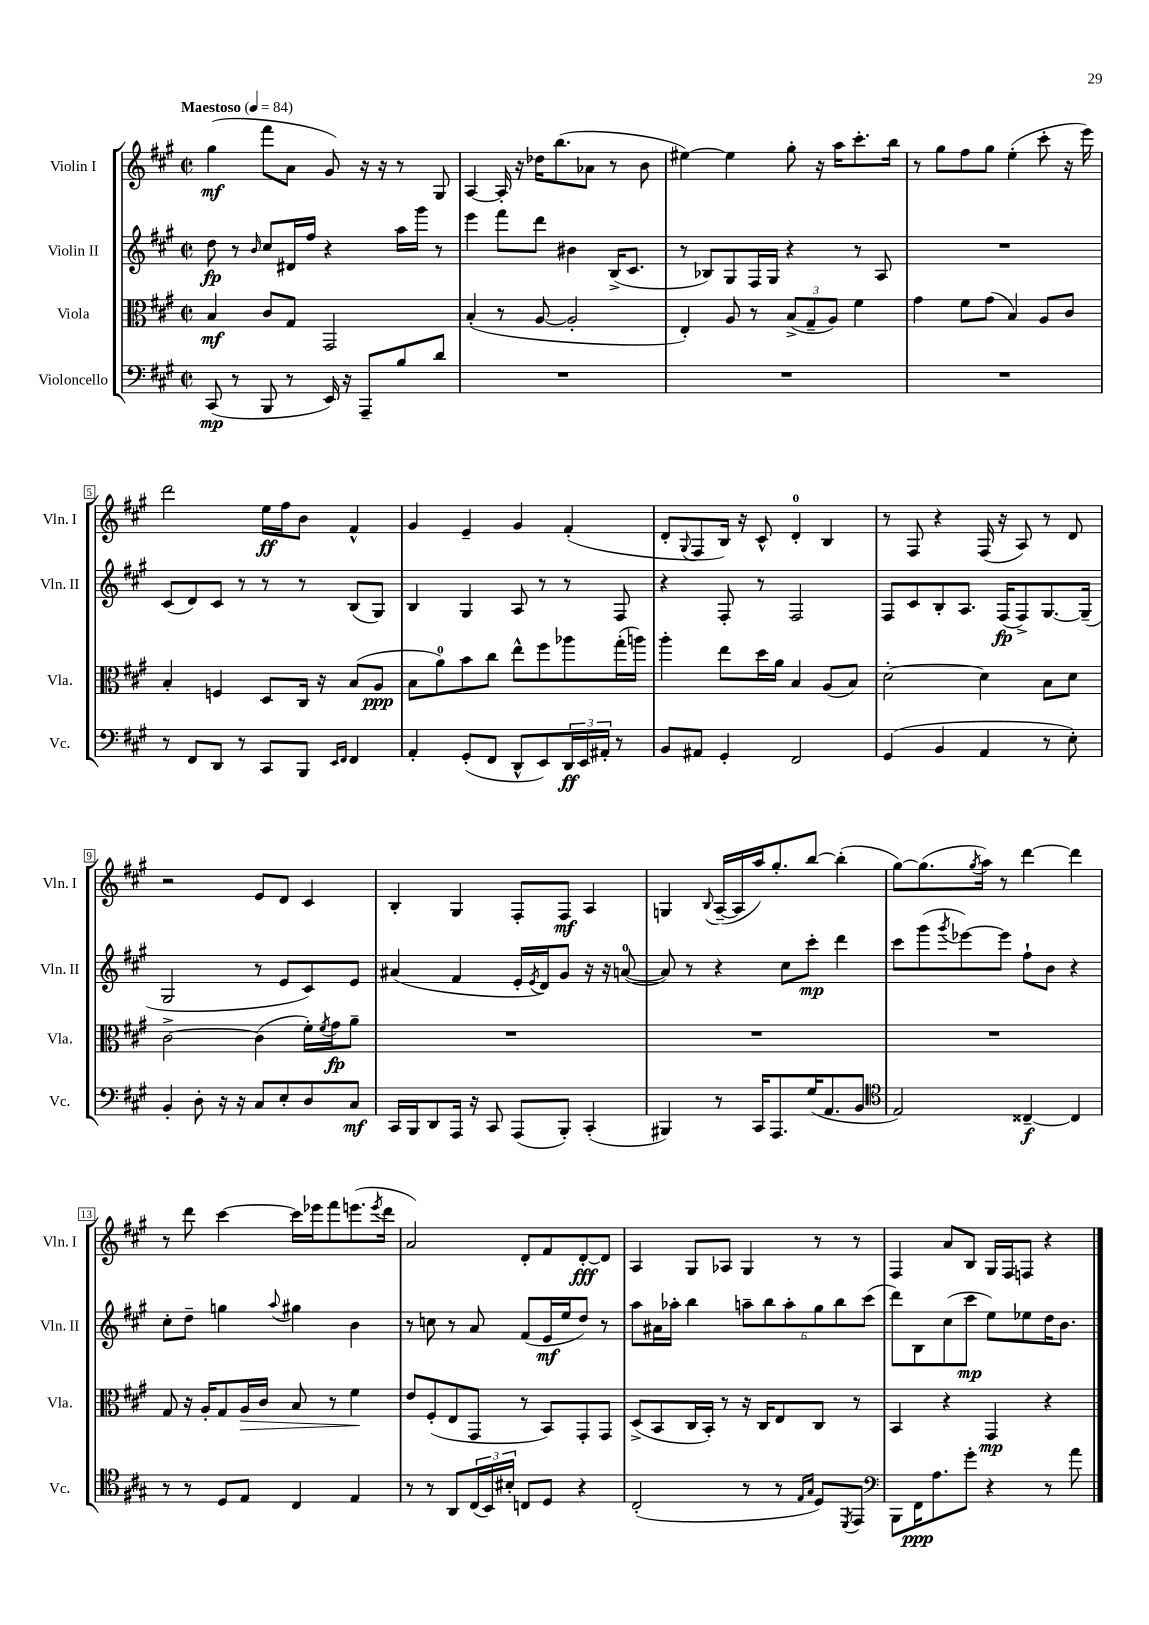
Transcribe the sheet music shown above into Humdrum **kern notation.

**kern	**kern	**kern	**kern
*staff4	*staff3	*staff2	*staff1
*clefF4	*clefC3	*clefG2	*clefG2
*k[f#c#g#]	*k[f#c#g#]	*k[f#c#g#]	*k[f#c#g#]
*M2/2	*M2/2	*M2/2	*M2/2
*met(c|)	*met(c|)	*met(c|)	*met(c|)
*MM84	*MM84	*MM84	*MM84
(8CC#/	4B/	8dd\	(4gg#\
8r	.	8r	.
.	.	16qqb/	.
8BBB/	8c#/L	8cc#/L	8fff#\L
8r	8G#/J	16d#/L	8a\J
.	.	16ff#/JJ	.
16EE/)	2GG#/	4r	8g#/)
16r	.	.	.
8AAA~/L	.	.	16r
.	.	.	16r
8B/	.	16aa\LL	8r
.	.	16ggg#\JJ	.
8d/J	.	8r	8G#/
=	=	=	=
1r	(4B'/	4eee\	[4A/
.	8r	8fff#\L	16A'/]
.	.	.	16r
.	[8A/	8ddd\J	16dd-\LK
.	.	.	(8.bb\
.	2A'/]	4b#\	.
.	.	.	8a-\J
.	.	(16B^/LK	8r
.	.	8.c#/J	.
.	.	.	8b\
=	=	=	=
1r	4E'/)	8r	[4ee#\)
.	.	8B-/L)	.
.	8A/	8G#/	4ee#\]
.	8r	16F#/L	.
.	.	16G#/JJ	.
.	(12B^/L	4r	8gg#'\
.	12G#~/	.	.
.	.	.	16r
.	12A/J)	.	.
.	.	.	16aa\LK
.	4f#\	8r	8.ccc#'\
.	.	8A/	.
.	.	.	16bb\Jk
=	=	=	=
1r	4g#\	1r	8r
.	.	.	8gg#\L
.	8f#\L	.	8ff#\
.	(8g#\J	.	8gg#\J
.	4B/)	.	(4ee'\
.	8A/L	.	8ccc#'\
.	8c#/J	.	16r
.	.	.	16eee\)
=	=	=	=
8r	4B'/	(8c#/L	2ddd\
8FF#/L	.	8d/)	.
8DD/J	4F/	8c#/J	.
8r	.	8r	.
8CC#/L	8D/L	8r	16ee\LL
.	.	.	16ff#\J
8BBB/J	16C#/Jk	8r	8b\J
.	16r	.	.
16qqEE/LL	.	.	.
16qqFF#/JJ	.	.	.
4FF#/	(8B/L	(8B/L	4f#^^/
.	8A/J	8G#/J)	.
=	=	=	=
4AA'/	8B\L	4B/	4g#/
.	8a\)	.	.
(8GG#'/L	8b\	4G#/	4e~/
8FF#/J	8cc#\J	.	.
8DD^^/L	8ee^^\L	8A/	4g#/
8EE/)	8ff#\	8r	.
24DD/L	8aa-\	8r	(4f#'/
24EE/	.	.	.
24AA#'/JJ	.	.	.
8r	(16gg#'\L	8F#/	.
.	16aa\JJ)	.	.
=	=	=	=
8BB/L	4aa'\	4r	8d'/L
.	.	.	8qqG#/
8AA#/J	.	.	8F#/
4GG#'/	8ee\L	8F#'/	16B/Jk)
.	.	.	16r
.	16dd\L	8r	8c#^^/
.	16a\JJ	.	.
2FF#/	4B/	2F#/	4d'/
.	(8A/L	.	4B/
.	8B/J)	.	.
=	=	=	=
(4GG#/	[2d'\	8F#/L	8r
.	.	8c#/	8F#/
4BB/	.	8B'/	4r
.	.	8.A/J	.
4AA/	4d\]	.	(16F#/
.	.	(16F#/LK	16r
.	.	8F#^/)	8A/)
8r	8B\L	[8.G#/	8r
8E'\)	8d\J	.	8d/
.	.	(16G#~/]Jk	.
=	=	=	=
4BB'/	[2c#^\	2G#/	2r
8D'\	.	.	.
16r	.	.	.
16r	.	.	.
8C#/L	(4c#\]	8r	8e/L
8E'/	.	8e/L	8d/J
8D/	16f#'\LL)	8c#/)	4c#/
.	8qf#/	.	.
.	16g#\J	.	.
8C#/J	8a~\J	8e/J	.
=	=	=	=
16CC#/LL	1r	(4a#/	4B'/
16BBB/J	.	.	.
8DD/	.	.	.
16AAA/Jk	.	4f#/	4G#/
16r	.	.	.
8CC#/	.	.	.
(8AAA/L	.	16e'/LL	8F#'/L
.	.	8qe/	.
.	.	16d/J)	.
8BBB'/J)	.	8g#/J	8F#/J
(4CC#'/	.	16r	4A/
.	.	16r	.
.	.	([8a/	.
=	=	=	=
4BBB#/)	1r	8a/])	4G/
.	.	8r	.
.	.	.	8qqB/
8r	.	4r	([16A~/LL
.	.	.	16A/]
16CC#/LK	.	.	16aa/J)
8.AAA/	.	.	8.gg#'/
.	.	8cc#\L	.
(16G#/K	.	8ccc#'\J	[8bb/J
8.AA/	.	.	.
.	.	4ddd\	(4bb'\]
8BB/J	.	.	.
=	=	=	=
*clefC4	*	*	*
2E/)	1r	8ccc#\L	[8gg#\L)
.	.	(8ggg#\	(8.gg#\]
.	.	8qggg#/	.
.	.	[8eee-\)	.
.	.	.	8qgg#/
.	.	.	16aa\Jk)
.	.	8eee-\]J	8r
[4C##~/	.	8ff#`\L	[4ddd\
.	.	8b\J	.
4C##/]	.	4r	4ddd\]
=	=	=	=
8r	8G#/	8cc#'\L	8r
8r	16r	8dd~\J	8ddd\
.	16A'/LK	.	.
8D/L	8G#/	4gg\	[4ccc#\
8E/J	16A/L	.	.
.	16c#/JJ	.	.
.	.	8qqaa/	.
4C#/	8B/	4gg#\	16ccc#\]LL
.	.	.	16eee-\J
.	8r	.	8fff#\
4E/	4f#\	4b\	(8.eee\
.	.	.	8qeee/
.	.	.	16ddd\Jk
=	=	=	=
8r	8e/L	8r	2a/)
8r	(8F#'/	8cc\	.
8AA/L	8E/	8r	.
(24C#/L	8GG#/J	8a/	.
24BB/)	.	.	.
24B#'/JJ	.	.	.
8C/L	8r	(8f#/L	8d'/L
8D/J	8BB/L)	16e/L	8f#/
.	.	16ee/J	.
4r	8GG#'/	8dd/J)	[8d'/
.	8GG#/J	8r	8d/]J
=	=	=	=
(2C#'/	(8D^/L	8aa\L	4A/
.	8BB/	16a#\L	.
.	.	16aa-'\JJ	.
.	16C#/L	4bb\	8G#/L
.	16BB'/JJ)	.	.
.	8r	.	8A-/J
8r	16r	12aa~\L	4G#/
.	16C#/LK	.	.
.	.	12bb\	.
8r	8E/	.	.
.	.	12aa'\	.
16qqE/LL	.	.	.
16qqG#/JJ	.	.	.
8D/L)	8C#/J	12gg#\	8r
.	.	12bb\	.
8qDD/	.	.	.
8EE/J	8r	.	8r
.	.	(12ccc#\J	.
=	=	=	=
*clefF4	*	*	*
8BBB\L	4BB/	8ddd\L)	4F#/
16FF#\K	.	8B\	.
8.A\	.	.	.
.	4r	(8cc#\	8a/L
8g#'\J	.	8ccc#\J	8B/J
4r	4GG#/	8ee\L)	16G#/LL
.	.	.	16F#/J
.	.	8ee-\	8F/J
8r	4r	16dd\K	4r
.	.	8.b\J	.
8a\	.	.	.
==	==	==	==
*-	*-	*-	*-
